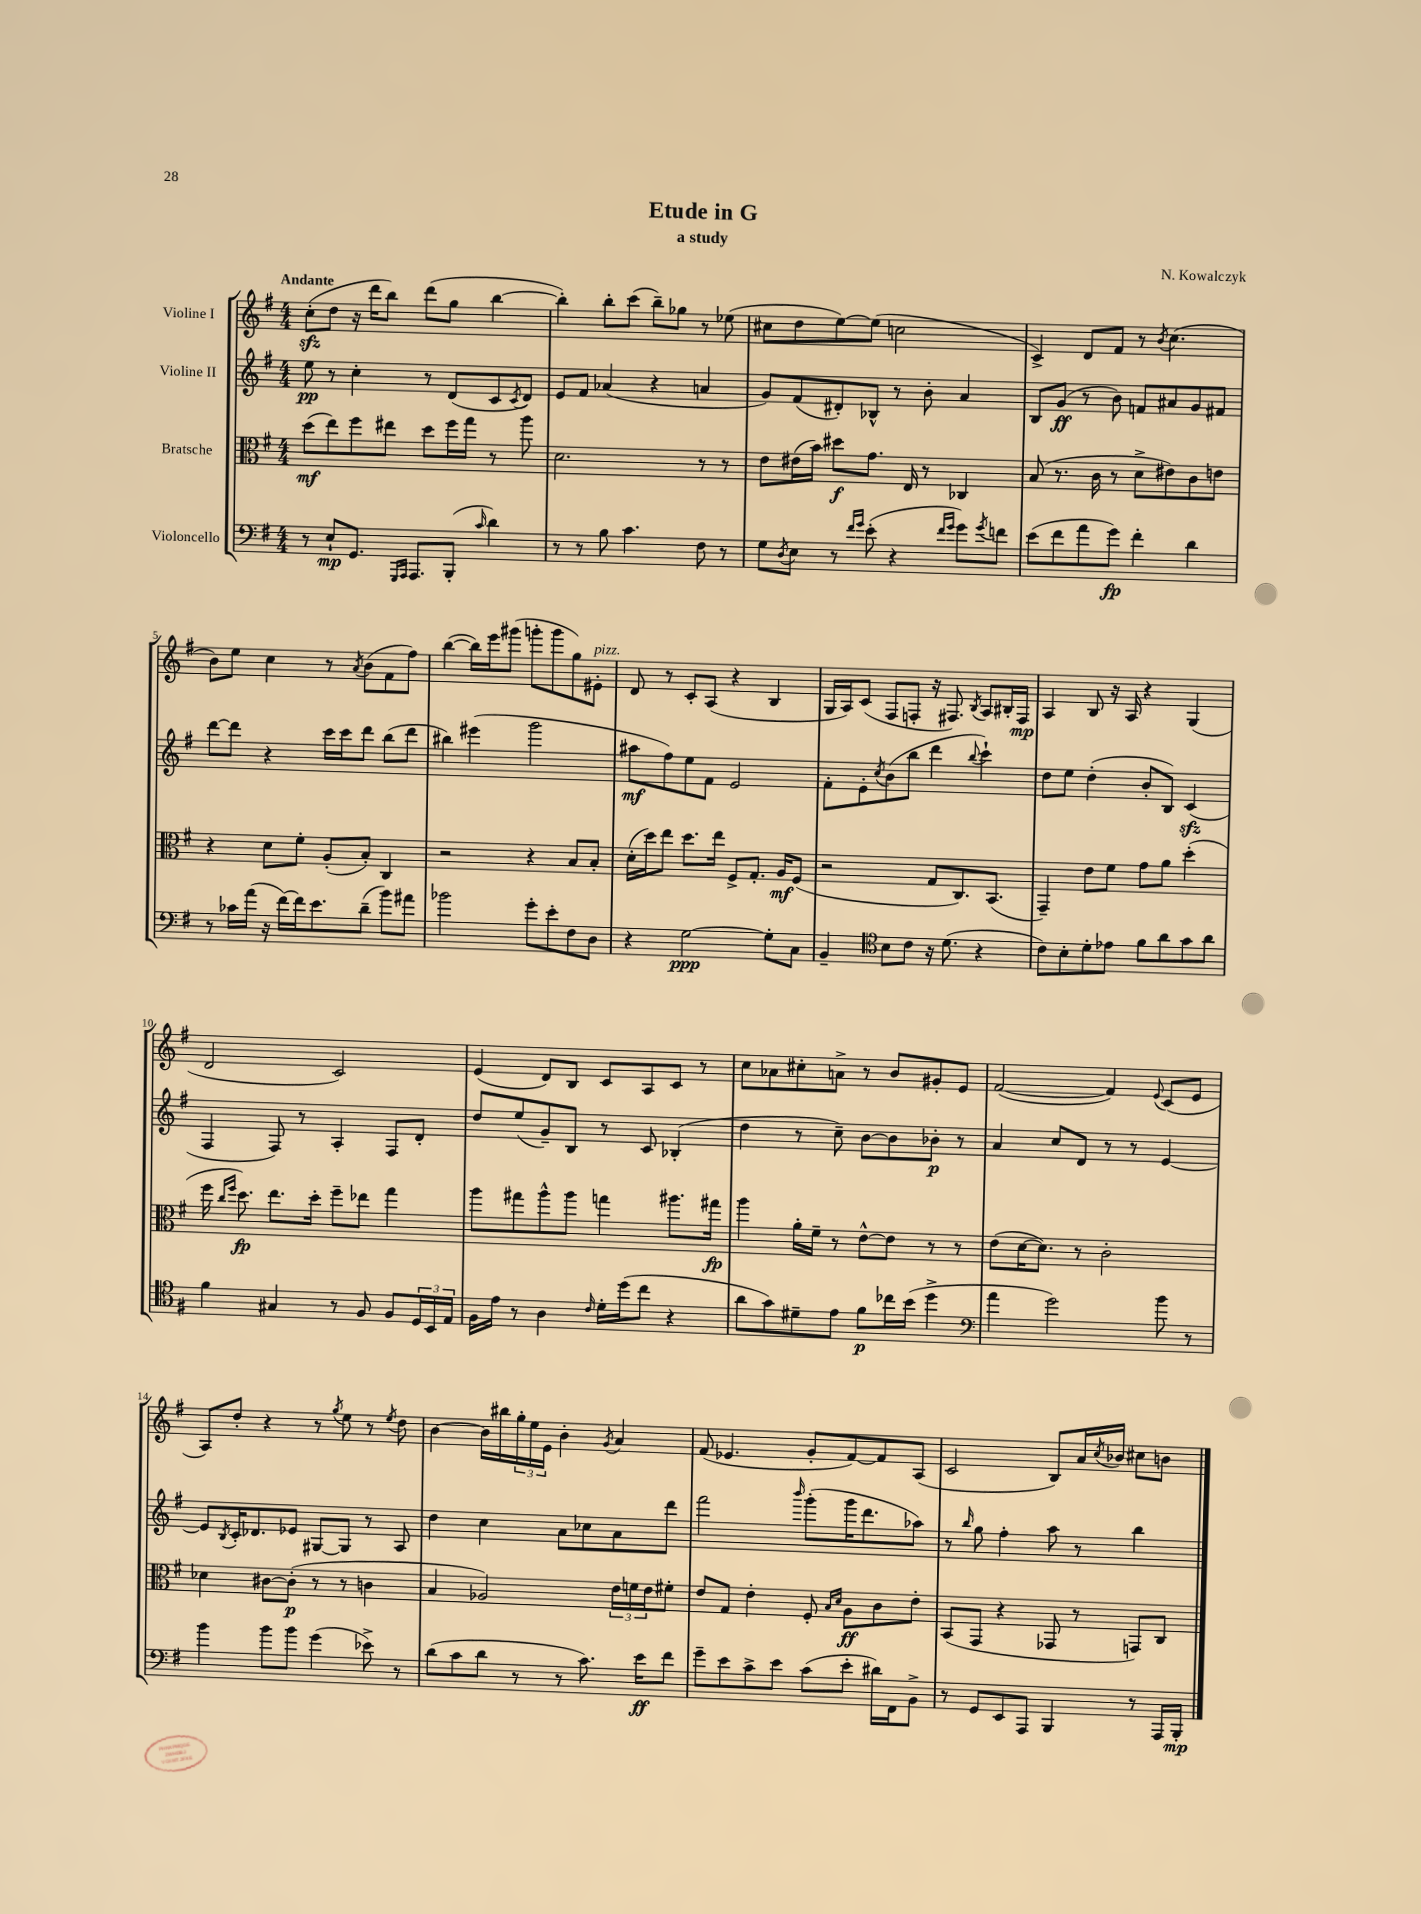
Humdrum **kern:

**kern	**dynam	**kern	**dynam	**kern	**dynam	**kern	**dynam
*part4	*part4	*part3	*part3	*part2	*part2	*part1	*part1
*staff4	*staff4	*staff3	*staff3	*staff2	*staff2	*staff1	*staff1
*I"Violoncello	*	*I"Bratsche	*	*I"Violine II	*	*I"Violine I	*
*clefF4	*	*clefC3	*	*clefG2	*	*clefG2	*
*k[f#]	*	*k[f#]	*	*k[f#]	*	*k[f#]	*
*M4/4	*	*M4/4	*	*M4/4	*	*M4/4	*
=1	=1	=1	=1	=1	=1	=1	=1
!	!	!	!	!	!	!LO:TX:a:B:t=Andante	!
8r	.	(8dd\L	mf	8ee\	pp	(8cczz'\L	.
8E`/L	mp	8ee\)	.	8r	.	8dd\J	.
8.GG/J	.	8ff#\	.	4cc'\	.	16r	.
.	.	.	.	.	.	16ddd\KL	.
.	.	8ee#X\J	.	.	.	8bb\J)	.
16qqGGG/LL	.	.	.	.	.	.	.
16qqAAA/JJ	.	.	.	.	.	.	.
8.AAA/L	.	.	.	.	.	.	.
.	.	8dd\L	.	8r	.	(8ddd\L	.
(8BBB'/J	.	16ff#\L	.	(8d/L	.	8gg\J	.
.	.	16gg\JJ	.	.	.	.	.
16qqc/	.	.	.	.	.	.	.
4d\)	.	8r	.	8c/	.	[4bb\	.
.	.	.	.	8qc/	.	.	.
.	.	8aa\	.	8d/J)	.	.	.
=2	=2	=2	=2	=2	=2	=2	=2
8r	.	2.d\	.	8e/L	.	4bb'\])	.
8r	.	.	.	8f#/J	.	.	.
8B\	.	.	.	(4a-X/	.	8bb'\L	.
4.c\	.	.	.	.	.	(8ccc\J	.
.	.	.	.	4r	.	8bb~\L)	.
.	.	.	.	.	.	8gg-X\J	.
8F#\	.	8r	.	4an/	.	8r	.
8r	.	8r	.	.	.	(8ee-X\	.
=3	=3	=3	=3	=3	=3	=3	=3
8G\L	.	8e\L	.	8g/L)	.	8cc#X\L	.
8qD/	.	.	.	.	.	.	.
8E\J	.	(16e#X\L	.	(8f#/	.	8dd\	.
.	.	16b\JJ)	.	.	.	.	.
8r	.	8dd#X\L	f	8d#X'/)	.	[8ee\)	.
16qqf#/LL	.	.	.	.	.	.	.
16qqg/JJ	.	.	.	.	.	.	.
(8e'\	.	8.g\J	.	8B-X^^/J	.	(8ee\J]	.
4r	.	.	.	8r	.	2ccn\	.
.	.	16E/	.	.	.	.	.
.	.	8r	.	8b'\	.	.	.
16qqf#/LL	.	.	.	.	.	.	.
16qqg/JJ	.	.	.	.	.	.	.
8g\L)	.	4C-X/	.	4a/	.	.	.
8qg/	.	.	.	.	.	.	.
8fn\J	.	.	.	.	.	.	.
=4	=4	=4	=4	=4	=4	=4	=4
(8e\L	.	(8B/	.	8B/L	.	4c^/)	.
8f#\	.	8.r	.	(8g/J	ff	.	.
8a\	.	.	.	8r	.	8d/L	.
.	.	16c\	.	.	.	.	.
8g\J)	fp	8r	.	8b\)	.	8f#/J	.
4f#'\	.	8d^\L	.	8fn/L	.	8r	.
.	.	.	.	.	.	8qb/	.
.	.	8e#X\)	.	8a#X/	.	(4.cc\	.
4d\	.	8c\	.	8g/	.	.	.
.	.	8en\J	.	8f#X/J	.	.	.
!!LO:LB:g=z
=5	=5	=5	=5	=5	=5	=5	=5
8r	.	4r	.	[8ddd\L	.	8b\L)	.
16c-X\LL	.	.	.	8ddd\J]	.	8ee\J	.
(16a\JJ	.	.	.	.	.	.	.
16r	.	8d\L	.	4r	.	4cc\	.
[16f#\LL)	.	.	.	.	.	.	.
16f#\J]	.	8f#'\J	.	.	.	.	.
8.e\	.	.	.	.	.	.	.
.	.	(8A'/L	.	16ccc\LL	.	8r	.
.	.	.	.	16ccc\J	.	.	.
.	.	.	.	.	.	8qa/	.
(8d~\J	.	8B'/J)	.	8ddd\J	.	(8b\L	.
8b\L)	.	4C/	.	(8bb\L	.	8f#\	.
8a#X\J	.	.	.	8ddd\J	.	8ff#\J)	.
=6	=6	=6	=6	=6	=6	=6	=6
2b-X\	.	2r	.	4bb#X\)	.	([4bb\	.
.	.	.	.	(4eee#X\	.	16bb\LL])	.
.	.	.	.	.	.	16eee\J	.
.	.	.	.	.	.	(8ggg#X\J	.
8g'\L	.	4r	.	2ggg\	.	8gggn'\L	.
8e'\	.	.	.	.	.	8ggg\	.
8F#\	.	8B/L	.	.	.	8gg\)	.
!	!	!	!	!	!	!LO:TX:a:i:t=pizz.	!
8D\J	.	8B'/J	.	.	.	8e#X'\J	.
=7	=7	=7	=7	=7	=7	=7	=7
4r	.	(16d'\LL	.	8aa#X\L	mf	8d/	.
.	.	16dd\J)	.	.	.	.	.
.	.	8ee\J	.	8ff#\)	.	8r	.
[2G\	ppp	8.dd\L	.	8ee\	.	8c'/L	.
.	.	.	.	8f#\J	.	(8A/J	.
.	.	16ee\Jk	.	.	.	.	.
.	.	8F#^/L	.	2e/	.	4r	.
.	.	8.G'/J	.	.	.	.	.
8G'\L]	.	.	.	.	.	4B/	.
.	.	16A/KL	mf	.	.	.	.
8C\J	.	(8F#/J	.	.	.	.	.
=8	=8	=8	=8	=8	=8	=8	=8
4BB~/	.	2r	.	8f#'\L	.	16G/LL	.
.	.	.	.	.	.	16A/J)	.
.	.	.	.	8e'\	.	(8c/J	.
*clefC4	*	*	*	*	*	*	*
.	.	.	.	8qcc/	.	.	.
8B\L	.	.	.	(8b\	.	8F#/L	.
8c\J	.	.	.	8bb\J	.	8Fn'/J	.
16r	.	8G/L	.	4ddd\	.	16r	.
(8.d\	.	.	.	.	.	8.F#X/)	.
.	.	8.C/)	.	.	.	.	.
.	.	.	.	8qqbb/	.	8qB/	.
4r	.	.	.	4ccc`\)	.	8A/L	.
.	.	(8.BB/J	.	.	.	.	.
.	.	.	.	.	.	16B#X'/L	.
.	.	.	.	.	.	16F#/JJ	mp
=9	=9	=9	=9	=9	=9	=9	=9
8c\L)	.	4GG~/)	.	8dd\L	.	4A/	.
8B'\	.	.	.	8ee\J	.	.	.
8d'\	.	8e\L	.	(4dd'\	.	8B/	.
8e-X\J	.	8f#\J	.	.	.	16r	.
.	.	.	.	.	.	16A/	.
8f#\L	.	8g\L	.	8b'/L	.	4r	.
8a\	.	8a\J	.	8B/J)	.	.	.
8g\	.	(4dd'\	.	(4czz/	.	(4G/	.
8a\J	.	.	.	.	.	.	.
!!LO:LB:g=z
=10	=10	=10	=10	=10	=10	=10	=10
4f#\	.	16ff#\	.	4F#/	.	2d/	.
.	.	16qqcc/LL	.	.	.	.	.
.	.	16qqff#/JJ	.	.	.	.	.
.	.	8.dd\)	fp	.	.	.	.
4G#X/	.	8.ee\L	.	8F#/)	.	.	.
.	.	.	.	8r	.	.	.
.	.	16dd'\Jk	.	.	.	.	.
8r	.	8ff#~\L	.	4A'/	.	2c/)	.
8F#/	.	8ee-X\J	.	.	.	.	.
8F#/L	.	4gg\	.	8F#/L	.	.	.
24D/L	.	.	.	8d'/J	.	.	.
24BB/	.	.	.	.	.	.	.
24E/JJ	.	.	.	.	.	.	.
=11	=11	=11	=11	=11	=11	=11	=11
16F#\LL	.	8aa\L	.	8dd/L	.	(4e/	.
16e\JJ	.	.	.	.	.	.	.
8r	.	8gg#X\	.	(8ee/	.	.	.
4A\	.	8aa^^\	.	8g~/)	.	8d/L)	.
.	.	8aa\J	.	8B/J	.	8B/J	.
16qqc/	.	.	.	.	.	.	.
16d'\LL	.	4ggn\	.	8r	.	8c/L	.
(16dd\J	.	.	.	.	.	.	.
8cc\J	.	.	.	8c/	.	8A/	.
4r	.	8.aa#X\L	.	(4B-X'/	.	8c/J	.
.	.	.	.	.	.	8r	.
.	.	16gg#X\Jk	fp	.	.	.	.
=12	=12	=12	=12	=12	=12	=12	=12
8a\L	.	4aa\	.	4dd\	.	8cc\L	.
8g\)	.	.	.	.	.	8a-X\	.
8d#X~\	.	16a'\LL	.	8r	.	8cc#X'\	.
.	.	16f#~\JJ	.	.	.	.	.
8e\J	.	8r	.	8cc~\)	.	8an^\J	.
8f#\L	p	[8e^^\L	.	[8b\L	.	8r	.
16cc-X\L	.	8e\J]	.	8b\]	.	8b/L	.
(16b\JJ	.	.	.	.	.	.	.
4dd^\	.	8r	.	8b-X'\J	p	8g#X'/	.
.	.	8r	.	8r	.	8e/J	.
=13	=13	=13	=13	=13	=13	=13	=13
*clefF4	*	*	*	*	*	*	*
4a\	.	(8e\L	.	4a/	.	([2f#/	.
.	.	[16d\K	.	.	.	.	.
.	.	8.d\J])	.	.	.	.	.
2g\)	.	.	.	8cc/L	.	.	.
.	.	8r	.	8d/J	.	.	.
.	.	2c'\	.	8r	.	4f#/])	.
.	.	.	.	8r	.	.	.
.	.	.	.	.	.	8qqe/	.
8b\	.	.	.	[4e/	.	(8c/L	.
8r	.	.	.	.	.	8e/J	.
!!LO:LB:g=z
=14	=14	=14	=14	=14	=14	=14	=14
4b\	.	4d-X\	.	8e/L]	.	8A/L)	.
.	.	.	.	8qB/	.	.	.
.	.	.	.	16c'/K	.	8dd'/J	.
.	.	.	.	8.d-X/	.	.	.
8b\L	.	[8c#X\L	.	.	.	4r	.
8b\J	.	(8c#'\J]	p	8e-X/J	.	.	.
(4g\	.	8r	.	[8G#X/L	.	8r	.
.	.	.	.	.	.	8qgg/	.
.	.	8r	.	8G#/J]	.	8ee\	.
8e-X^\)	.	4cn\	.	8r	.	8r	.
.	.	.	.	.	.	8qee/	.
8r	.	.	.	8A/	.	8dd\	.
=15	=15	=15	=15	=15	=15	=15	=15
(8d\L	.	4B/	.	4dd\	.	[4b\	.
8c\	.	.	.	.	.	.	.
8d\J	.	2A-X/)	.	4cc\	.	16b\LL]	.
.	.	.	.	.	.	16bb#X\	.
8r	.	.	.	.	.	24gg'\	.
.	.	.	.	.	.	24ee\	.
.	.	.	.	.	.	24e\JJ	.
8r	.	.	.	8a\L	.	4b'\	.
8.c\)	.	.	.	8cc-X\	.	.	.
.	.	.	.	.	.	8qg/	.
.	.	24e\LL	.	8a\	.	4a/	.
.	.	24fn\	.	.	.	.	.
16e\KL	ff	.	.	.	.	.	.
.	.	24e\J	.	.	.	.	.
8f#\J	.	8f#X'\J	.	8ddd\J	.	.	.
=16	=16	=16	=16	=16	=16	=16	=16
8g~\L	.	8e/L	.	2fff#\	.	(8f#/	.
8e\	.	8G/J	.	.	.	4.e-X/	.
8c^\	.	4e'\	.	.	.	.	.
8e\J	.	.	.	.	.	.	.
.	.	.	.	16qqbbb/	.	.	.
(8c\L	.	8F#'/	.	(8ggg'\L	.	8g'/L	.
.	.	16qqB/LL	.	.	.	.	.
.	.	16qqd/JJ	.	.	.	.	.
8e'\J	.	8A\L	ff	16ggg\K	.	[8f#/)	.
.	.	.	.	8.ddd\	.	.	.
16d#X\LL)	.	8c\	.	.	.	8f#/]	.
16FF#\J	.	.	.	.	.	.	.
8BB^\J	.	8e'\J	.	8aa-X\J)	.	(8A/J	.
=17	=17	=17	=17	=17	=17	=17	=17
8r	.	(8BB/L	.	8r	.	2c/	.
.	.	.	.	16qqbb/	.	.	.
8GG/L	.	8GG/J	.	8gg\	.	.	.
8EE/	.	4r	.	4ff#'\	.	.	.
8AAA/J	.	.	.	.	.	.	.
4BBB/	.	8GG-X/	.	8aa\	.	8B/L)	.
.	.	8r	.	8r	.	16a/L	.
.	.	.	.	.	.	8qcc/	.
.	.	.	.	.	.	16b-X/JJ	.
8r	.	8GGn/L)	.	4bb\	.	8cc#X\L	.
16AAA/LL	.	8C/J	.	.	.	8bn\J	.
16BBB'/JJ	mp	.	.	.	.	.	.
==	==	==	==	==	==	==	==
*-	*-	*-	*-	*-	*-	*-	*-
